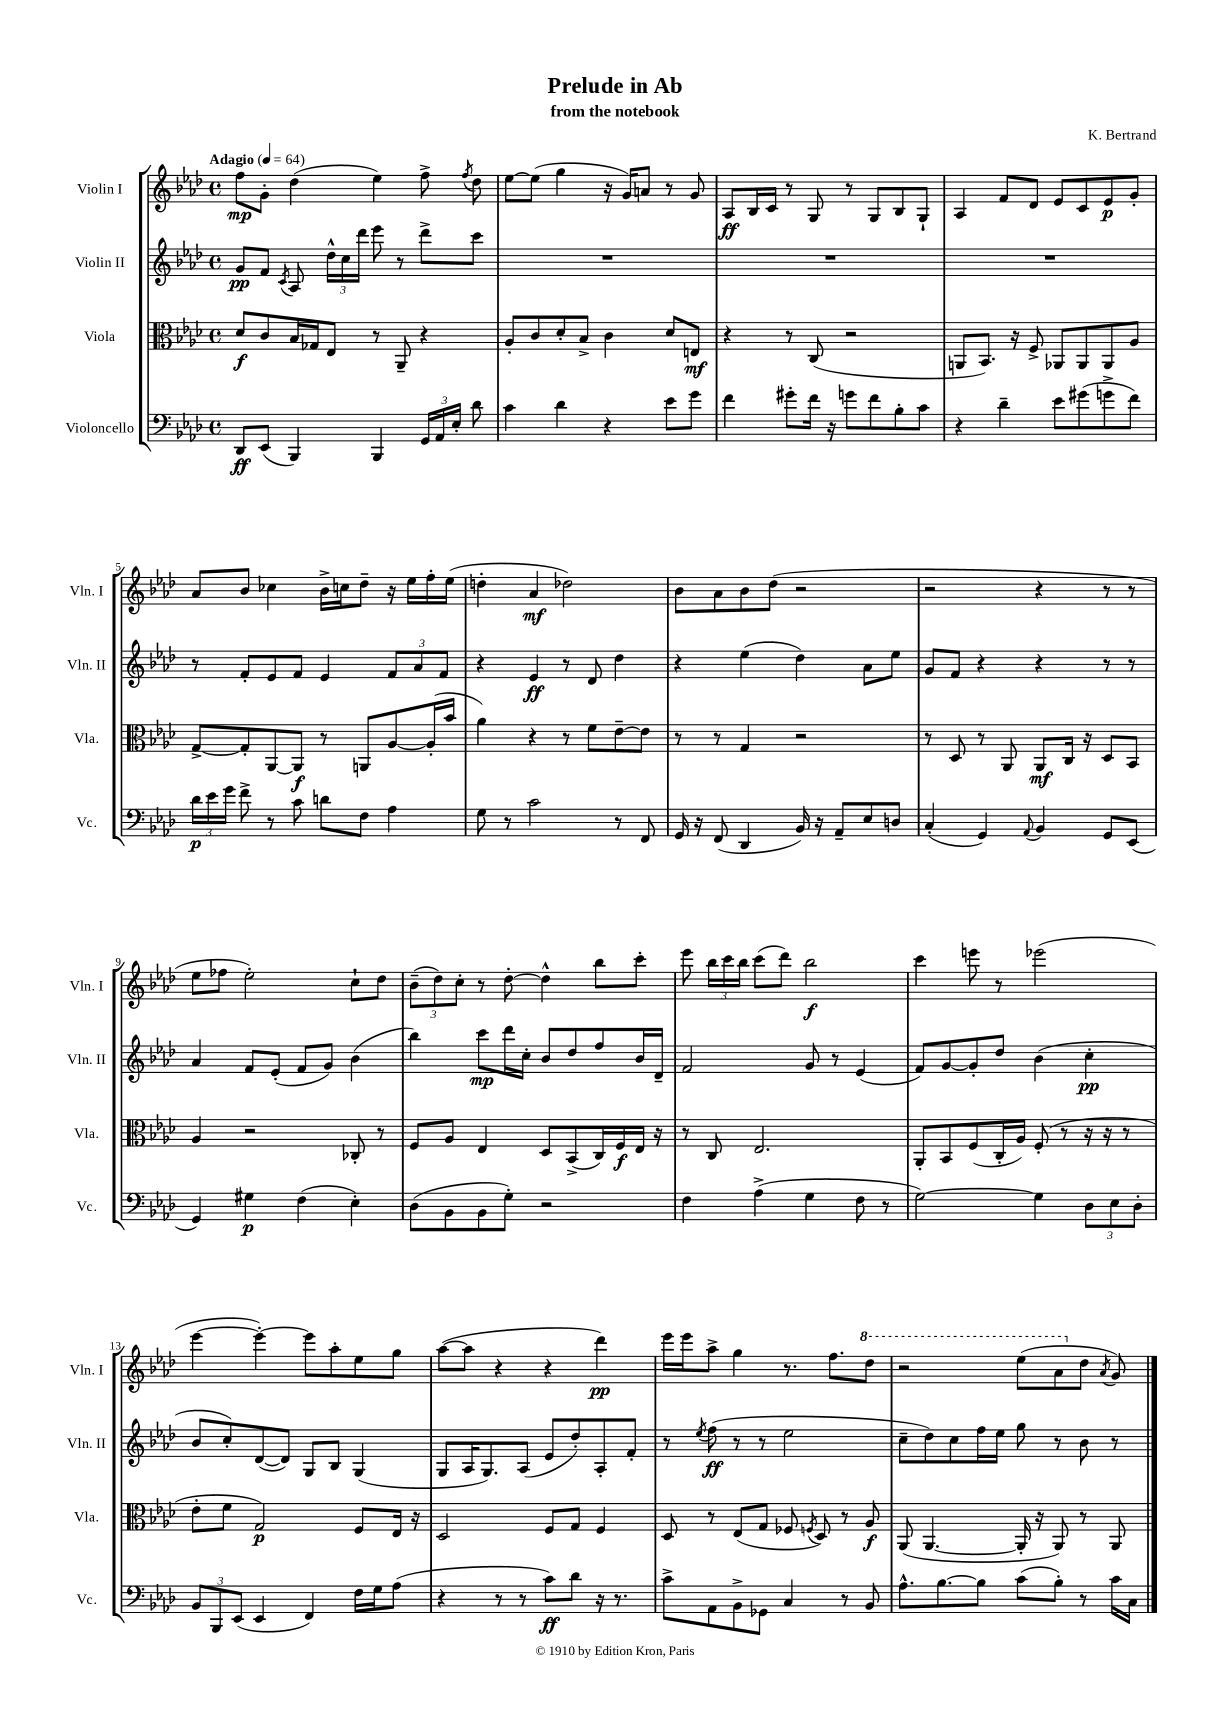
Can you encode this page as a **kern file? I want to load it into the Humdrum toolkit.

**kern	**dynam	**kern	**dynam	**kern	**dynam	**kern	**dynam
*part4	*part4	*part3	*part3	*part2	*part2	*part1	*part1
*staff4	*staff4	*staff3	*staff3	*staff2	*staff2	*staff1	*staff1
*I"Violoncello	*	*I"Viola	*	*I"Violin II	*	*I"Violin I	*
*I'Vc.	*	*I'Vla.	*	*I'Vln. II	*	*I'Vln. I	*
*clefF4	*	*clefC3	*	*clefG2	*	*clefG2	*
*k[b-e-a-d-]	*	*k[b-e-a-d-]	*	*k[b-e-a-d-]	*	*k[b-e-a-d-]	*
*M4/4	*	*M4/4	*	*M4/4	*	*M4/4	*
*met(c)	*	*met(c)	*	*met(c)	*	*met(c)	*
*MM64	*	*MM64	*	*MM64	*	*MM64	*
=1	=1	=1	=1	=1	=1	=1	=1
!	!	!	!	!	!	!LO:TX:a:B:t=Adagio	!
8DD-/L	ff	8d-/L	f	8g/L	pp	8ff\L	mp
(8EE-/J	.	8c/	.	8f/J	.	8g'\J	.
.	.	.	.	8qc/	.	.	.
4BBB-/)	.	16B-/L	.	8A-/	.	(4dd-\	.
.	.	16G-X/J	.	.	.	.	.
.	.	8E-/J	.	24dd-^^\LL	.	.	.
.	.	.	.	24cc\	.	.	.
.	.	.	.	24ddd-\JJ	.	.	.
4BBB-/	.	8r	.	8eee-\	.	4ee-\)	.
.	.	8AA-~/	.	8r	.	.	.
24GG/LL	.	4r	.	8ddd-^\L	.	8ff^\	.
24AA-/	.	.	.	.	.	.	.
24E-'/JJ	.	.	.	.	.	.	.
.	.	.	.	.	.	8qff/	.
8d-\	.	.	.	8ccc\J	.	8dd-\	.
=2	=2	=2	=2	=2	=2	=2	=2
4c\	.	8A-'/L	.	1r	.	[8ee-\L	.
.	.	8c/	.	.	.	(8ee-\J]	.
4d-\	.	8d-'/	.	.	.	4gg\	.
.	.	8B-^/J	.	.	.	.	.
4r	.	4c\	.	.	.	16r	.
.	.	.	.	.	.	16g/KL)	.
.	.	.	.	.	.	8an/J	.
8e-\L	.	8d-/L	.	.	.	8r	.
8g\J	.	8En/J	mf	.	.	8g/	.
=3	=3	=3	=3	=3	=3	=3	=3
4f\	.	4r	.	1r	.	8A-/L	ff
.	.	.	.	.	.	16B-/L	.
.	.	.	.	.	.	16c/JJ	.
8g#X'\L	.	8r	.	.	.	8r	.
16f\Jk	.	(8C/	.	.	.	8G/	.
16r	.	.	.	.	.	.	.
8gn\L	.	2r	.	.	.	8r	.
8f\	.	.	.	.	.	8G/L	.
8B-'\	.	.	.	.	.	8B-/	.
8c\J	.	.	.	.	.	8G`/J	.
=4	=4	=4	=4	=4	=4	=4	=4
4r	.	8AAn/L	.	1r	.	4A-/	.
.	.	8.BB-/J)	.	.	.	.	.
4d-~\	.	.	.	.	.	8f/L	.
.	.	16r	.	.	.	.	.
.	.	8F^/	.	.	.	8d-/J	.
8e-\L	.	8AA-X/L	.	.	.	8e-/L	.
(8g#X\	.	8AA-/	.	.	.	8c/	.
8gn^\	.	8AA-/	.	.	.	8e-/	p
8f\J)	.	8A-/J	.	.	.	8g'/J	.
!!LO:LB:g=z
=5	=5	=5	=5	=5	=5	=5	=5
24d-\LL	p	[8G^/L	.	8r	.	8a-/L	.
24e-\	.	.	.	.	.	.	.
24g\JJ	.	.	.	.	.	.	.
8f^\	.	8G'/]	.	8f'/L	.	8b-/J	.
8r	.	[8AA-/	.	8e-/	.	4cc-X\	.
8c\	.	8AA-/J]	f	8f/J	.	.	.
8dn\L	.	8r	.	4e-/	.	16b-^\LL	.
.	.	.	.	.	.	16ccn\J	.
8F\J	.	8AAn/L	.	.	.	8dd-~\J	.
4A-\	.	[8A-/	.	12f/L	.	16r	.
.	.	.	.	.	.	16ee-\LL	.
.	.	.	.	12a-/	.	.	.
.	.	(16A-'/L]	.	.	.	16ff'\	.
.	.	.	.	12f/J	.	.	.
.	.	16b-/JJ	.	.	.	(16ee-\JJ	.
=6	=6	=6	=6	=6	=6	=6	=6
8G\	.	4a-\)	.	4r	.	4ddn'\	.
8r	.	.	.	.	.	.	.
2c\	.	4r	.	4e-/	ff	4a-/	mf
.	.	8r	.	8r	.	2dd-X\)	.
.	.	8f\L	.	8d-/	.	.	.
8r	.	[8e-~\	.	4dd-\	.	.	.
8FF/	.	8e-\J]	.	.	.	.	.
=7	=7	=7	=7	=7	=7	=7	=7
16GG/	.	8r	.	4r	.	8b-\L	.
16r	.	.	.	.	.	.	.
(8FF/	.	8r	.	.	.	8a-\	.
4DD-/	.	4G/	.	(4ee-\	.	8b-\	.
.	.	.	.	.	.	(8dd-\J	.
16BB-/)	.	2r	.	4dd-\)	.	2r	.
16r	.	.	.	.	.	.	.
8AA-~/L	.	.	.	.	.	.	.
8E-/	.	.	.	8a-\L	.	.	.
8Dn/J	.	.	.	8ee-\J	.	.	.
=8	=8	=8	=8	=8	=8	=8	=8
(4C'/	.	8r	.	8g/L	.	2r	.
.	.	8D-/	.	8f/J	.	.	.
4GG/)	.	8r	.	4r	.	.	.
.	.	8AA-/	.	.	.	.	.
8qqAA-/	.	.	.	.	.	.	.
4BB-/	.	8AA-/L	mf	4r	.	4r	.
.	.	16C/Jk	.	.	.	.	.
.	.	16r	.	.	.	.	.
8GG/L	.	8D-/L	.	8r	.	8r	.
(8EE-/J	.	8BB-/J	.	8r	.	8r	.
!!LO:LB:g=z
=9	=9	=9	=9	=9	=9	=9	=9
4GG/)	.	4A-/	.	4a-/	.	8ee-\L	.
.	.	.	.	.	.	8ff-X\J	.
4G#X\	p	2r	.	8f/L	.	2ee-'\)	.
.	.	.	.	(8e-'/J	.	.	.
(4F\	.	.	.	8f/L	.	.	.
.	.	.	.	8g/J)	.	.	.
4E-'\)	.	8C-X'/	.	(4b-\	.	8cc`\L	.
.	.	8r	.	.	.	8dd-\J	.
=10	=10	=10	=10	=10	=10	=10	=10
(8D-\L	.	8F/L	.	4bb-\)	.	(12b-~\L	.
.	.	.	.	.	.	12dd-\)	.
8BB-\	.	8A-/J	.	.	.	.	.
.	.	.	.	.	.	12cc'\J	.
8BB-\	.	4E-/	.	8ccc\L	mp	8r	.
8G'\J)	.	.	.	16ddd-\L	.	[8dd-'\	.
.	.	.	.	16cc'\JJ	.	.	.
2r	.	8D-/L	.	8b-/L	.	4dd-^^\]	.
.	.	(8BB-^/	.	8dd-/	.	.	.
.	.	16C/L)	.	8ff/	.	8bb-\L	.
.	.	16F/	f	.	.	.	.
.	.	16E-/JJ	.	16b-/L	.	8ccc'\J	.
.	.	16r	.	16d-~/JJ	.	.	.
=11	=11	=11	=11	=11	=11	=11	=11
4F\	.	8r	.	2f/	.	8eee-\	.
.	.	8C/	.	.	.	24bb-\LL	.
.	.	.	.	.	.	24ccc\	.
.	.	.	.	.	.	24bb-\JJ	.
(4A-^\	.	2.E-/	.	.	.	(8ccc\L	.
.	.	.	.	.	.	8ddd-\J)	.
4G\	.	.	.	8g/	.	2bb-\	f
.	.	.	.	8r	.	.	.
8F\	.	.	.	(4e-/	.	.	.
8r	.	.	.	.	.	.	.
=12	=12	=12	=12	=12	=12	=12	=12
[2G\)	.	8AA-'/L	.	8f/L)	.	4ccc\	.
.	.	8BB-/	.	[8g/	.	.	.
.	.	(8F/	.	8g'/]	.	8eeen\	.
.	.	16C'/L	.	8dd-/J	.	8r	.
.	.	16A-/JJ)	.	.	.	.	.
4G\]	.	(8F'/	.	(4b-\	.	(2eee-X\	.
.	.	8r	.	.	.	.	.
12D-\L	.	16r	.	4cc'\	pp	.	.
.	.	16r	.	.	.	.	.
12E-\	.	.	.	.	.	.	.
.	.	8r	.	.	.	.	.
12D-'\J	.	.	.	.	.	.	.
!!LO:LB:g=z
=13	=13	=13	=13	=13	=13	=13	=13
12BB-/L	.	8e-'\L	.	8b-/L	.	[4eee-\	.
12BBB-/	.	.	.	.	.	.	.
.	.	8f\J	.	8cc'/)	.	.	.
(12EE-/J	.	.	.	.	.	.	.
4EE-/	.	2G/)	p	([8d-/	.	4eee-'\_)	.
.	.	.	.	8d-/J])	.	.	.
4FF/)	.	.	.	8G/L	.	8eee-\L]	.
.	.	.	.	8B-/J	.	8aa-'\	.
16F\LL	.	8F/L	.	(4G/	.	8ee-\	.
16G\J	.	.	.	.	.	.	.
(8A-\J	.	16E-/Jk	.	.	.	8gg\J	.
.	.	16r	.	.	.	.	.
=14	=14	=14	=14	=14	=14	=14	=14
4r	.	2D-/	.	8G/L	.	([8aa-\L	.
.	.	.	.	16A-/K	.	8aa-\J]	.
.	.	.	.	8.G/)	.	.	.
8r	.	.	.	.	.	4r	.
8r	.	.	.	(8A-/J	.	.	.
8c\L)	ff	8F/L	.	8e-/L	.	4r	.
8d-\J	.	8G/J	.	8dd-'/)	.	.	.
16r	.	4F/	.	8A-'/	.	4ddd-\)	pp
8.r	.	.	.	.	.	.	.
.	.	.	.	8f'/J	.	.	.
=15	=15	=15	=15	=15	=15	=15	=15
8c^\L	.	8D-/	.	8r	.	16eee-\LL	.
.	.	.	.	.	.	16eee-\J	.
.	.	.	.	8qee-/	.	.	.
8AA-\	.	8r	.	(8ff\	ff	8aa-^\J	.
8BB-^\	.	(8E-/L	.	8r	.	4gg\	.
8GG-X\J	.	8G/J	.	8r	.	.	.
4C/	.	8F-X/	.	2ee-\	.	8.r	.
.	.	8qFn/	.	.	.	.	.
.	.	8D-/)	.	.	.	.	.
.	.	.	.	.	.	8.ff\L	.
8r	.	8r	.	.	.	.	.
*	*	*	*	*	*	*8va	*
8BB-/	.	8A-/	f	.	.	8ddd-\J	.
=16	=16	=16	=16	=16	=16	=16	=16
8.A-^^\L	.	(8AA-/	.	8cc~\L	.	2r	.
.	.	[4.AA-/	.	8dd-\)	.	.	.
[8.B-\	.	.	.	.	.	.	.
.	.	.	.	8cc\	.	.	.
8B-\J]	.	.	.	16ff\L	.	.	.
.	.	.	.	16ee-\JJ	.	.	.
(8c\L	.	16AA-'/]	.	8gg\	.	(8eee-\L	.
.	.	16r	.	.	.	.	.
8B-'\J)	.	8AA-/)	.	8r	.	8aa-\	.
*	*	*	*	*	*	*X8va	*
8r	.	8r	.	8b-\	.	8dd-\J	.
.	.	.	.	.	.	8qa-/	.
16c\LL	.	8AA-/	.	8r	.	8g/)	.
16C\JJ	.	.	.	.	.	.	.
==	==	==	==	==	==	==	==
*-	*-	*-	*-	*-	*-	*-	*-
